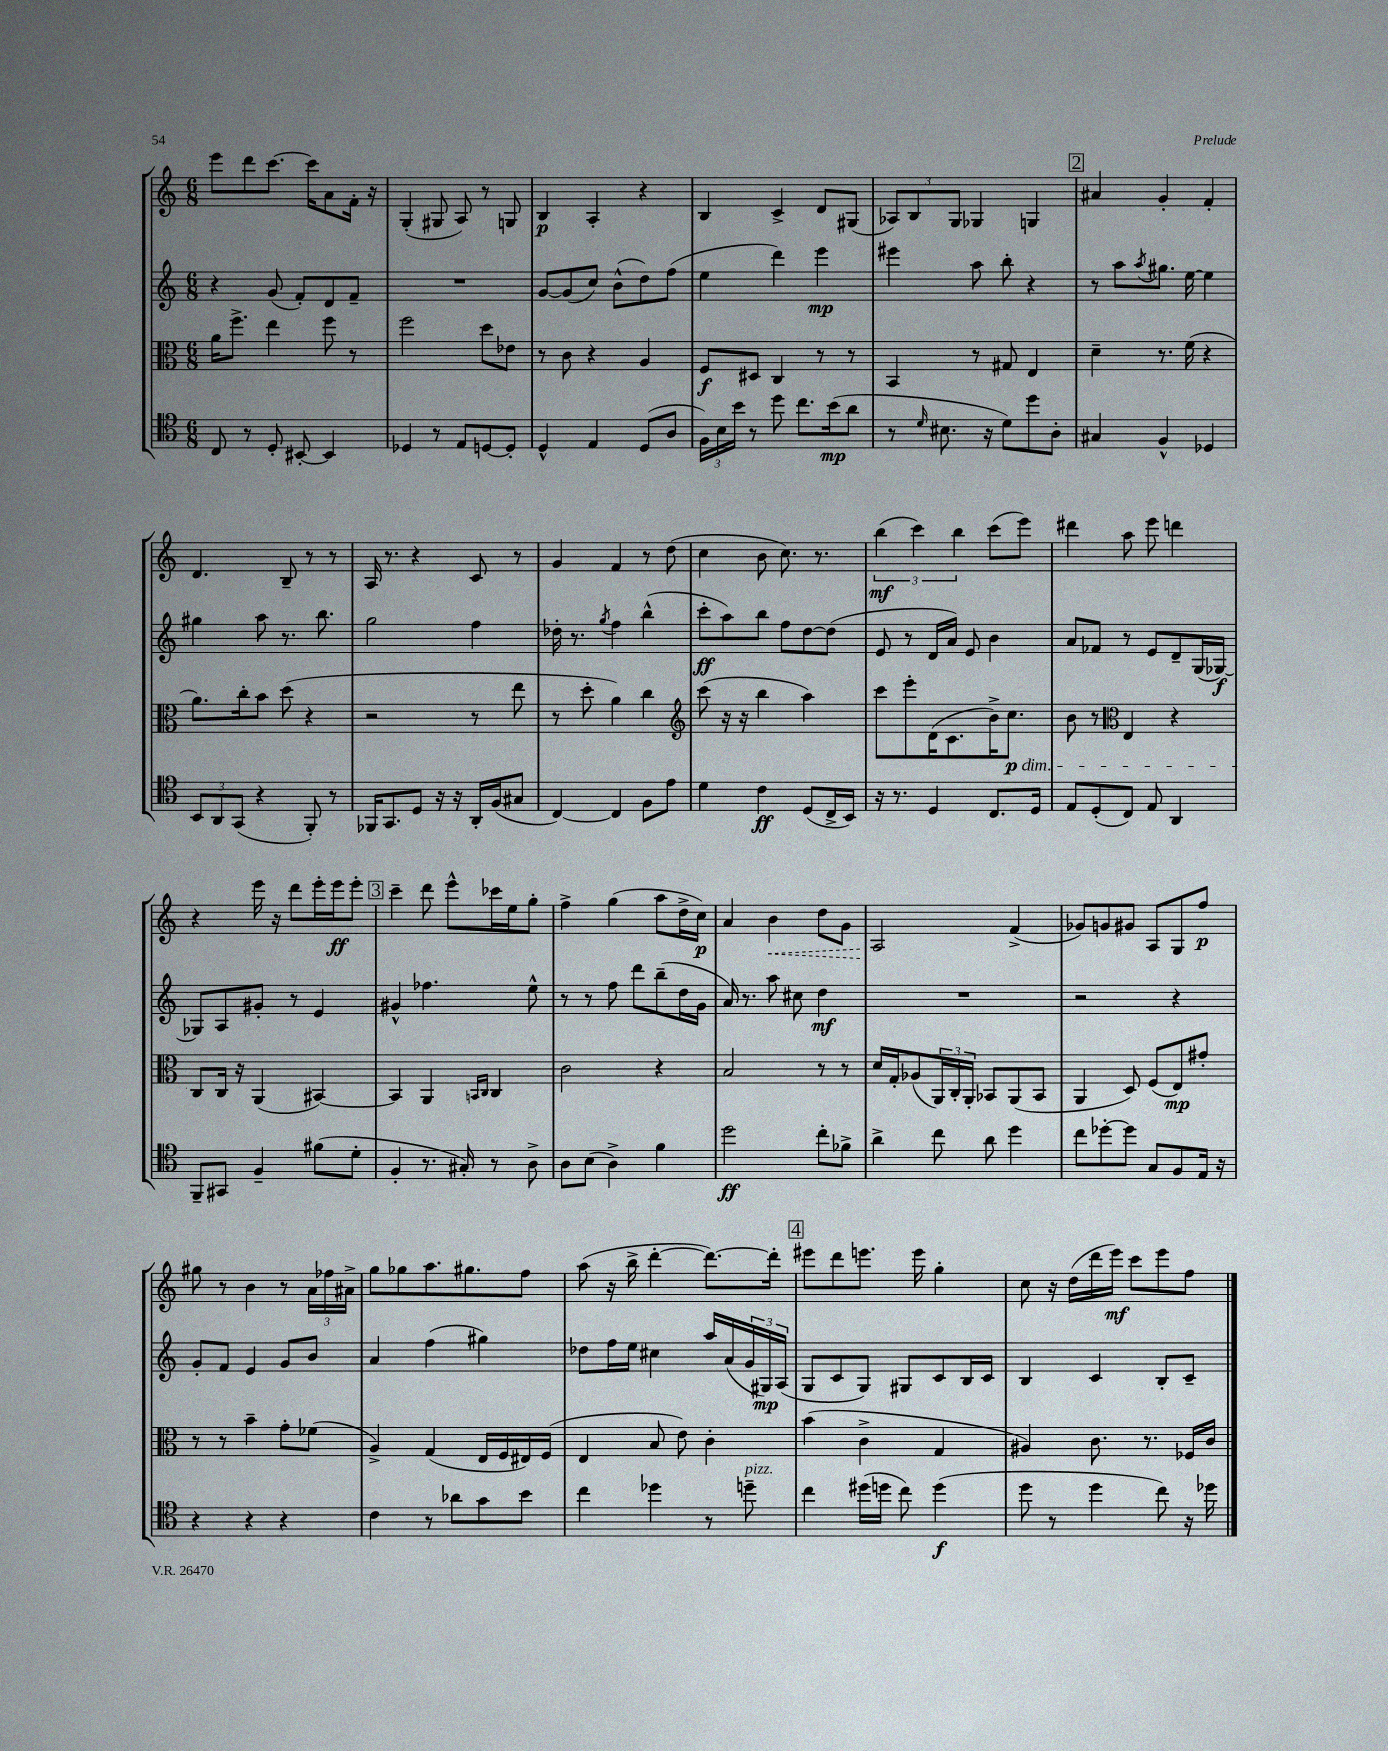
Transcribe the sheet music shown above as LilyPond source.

<<
\new StaffGroup <<
\new Staff = "s0" {
    \clef treble \key c \major \numericTimeSignature \time 6/8
    e'''8 d'''8 c'''8.~ c'''16 a'8 f'16-. r16 |
    g4-.( gis8 a8) r8 g8 |
    b4\p a4-. r4 |
    b4 c'4-> d'8 gis8( |
    \tuplet 3/2 { aes8) b8 g8 } ges4 g4 |
    \mark \markup { \box "2" } ais'4 g'4-. f'4-. |
    d'4. b8-- r8 r8 |
    a16 r8. r4 c'8 r8 |
    g'4 f'4 r8 d''8( |
    c''4 b'8 c''8.) r8. |
    \tuplet 3/2 { b''4\mf( c'''4) b''4 } c'''8( e'''8) |
    dis'''4 a''8 e'''8 d'''4 |
    r4 e'''16 r16 d'''8 e'''16-. e'''16\ff e'''8-. |
    \mark \markup { \box "3" } c'''4-- d'''8 e'''8-^ ces'''16 e''16 g''8-. |
    f''4-> g''4( a''8 d''16-> c''16\p) |
    a'4 \once \override Hairpin.style = #'dashed-line b'4\< d''8 g'8 |
    a2\! f'4->( |
    ges'8) g'8 gis'8 a8 g8 f''8\p |
    gis''8 r8 b'4 r8 \tuplet 3/2 { a'16 fes''16 ais'16-> } |
    g''8 ges''8 a''8. gis''8. f''8 |
    a''8( r16 b''16-> d'''4~-. d'''8.~) d'''16-. |
    \mark \markup { \box "4" } eis'''8 d'''8 e'''8. e'''16 g''4-. |
    c''8 r16 d''16( d'''16 e'''16\mf) c'''8 e'''8 f''8 \bar "|." |
}
\new Staff = "s1" {
    \clef treble \key c \major \numericTimeSignature \time 6/8
    r4 g'8( f'8-.) d'8 f'8-- |
    R2. |
    g'8~ g'8( c''8) b'8-^( d''8) f''8( |
    e''4 d'''4) e'''4\mp |
    eis'''4 a''8 b''8-. r4 |
    \mark \markup { \box "2" } r8 a''8 \acciaccatura { a''8 } gis''8. e''16~ e''4 |
    gis''4 a''8 r8. b''8. |
    g''2 f''4 |
    des''16-. r8. \acciaccatura { g''8 } f''4 b''4-^( |
    c'''8-.\ff a''8) b''8 f''8 d''8~ d''8( |
    e'8 r8 d'16 a'16) e'8 b'4 |
    a'8 fes'8 r8 e'8 d'8-- g16( ges16~\f) |
    ges8 a8 gis'8-. r8 e'4 |
    \mark \markup { \box "3" } gis'4-^ fes''4. e''8-^ |
    r8 r8 f''8 d'''8 b''8--( d''16 g'16 |
    a'16) r8. a''8 cis''8 d''4\mf |
    R2. |
    r2 r4 |
    g'8-. f'8 e'4 g'8 b'8 |
    a'4 f''4( gis''4) |
    des''8 f''16 e''16 cis''4 a''16 a'16( \tuplet 3/2 { g'16 gis16\mp) a16( } |
    \mark \markup { \box "4" } g8 c'8 g8) gis8 c'8 b16 c'16 |
    b4 c'4 b8-. c'8-- \bar "|." |
}
\new Staff = "s2" {
    \clef alto \key c \major \numericTimeSignature \time 6/8
    a'16 f''8.-> e''4 f''8 r8 |
    f''2 d''8 ees'8 |
    r8 c'8 r4 a4 |
    f8\f dis8 c4 r8 r8 |
    b,4 r8 gis8 e4 |
    \mark \markup { \box "2" } d'4-- r8. f'16( r4 |
    a'8.) c''16-. b'8 d''8( r4 |
    r2 r8 e''8 |
    r8 d''8-. a'4) c''4 |
    \clef treble c'''8( r16 r16 b''4 a''4) |
    c'''8 e'''8-. d'16( c'8. b'16->) c''8.\p\dim |
    b'8 r8 \clef alto e4 r4 |
    c8\! c16 r16 a,4( bis,4~) |
    \mark \markup { \box "3" } bis,4 a,4 \grace { b,16 c16 } c4 |
    c'2 r4 |
    b2 r8 r8 |
    d'16 g16-. aes8( \tuplet 3/2 { a,16) c16-. a,16-. } bes,8 a,8( bes,8 |
    a,4 d8) f8( e8\mp) gis'8-. |
    r8 r8 b'4-- g'8-. fes'8( |
    a4->) g4( e16 f16 eis16) f16( |
    e4 b8 e'8) c'4-. |
    \mark \markup { \box "4" } b'4( c'4-> g4 |
    ais4) c'8. r8. fes16 c'16 \bar "|." |
}
\new Staff = "s3" {
    \clef tenor \key c \major \numericTimeSignature \time 6/8
    c8 r8 d8-. bis,8~-. bis,4 |
    des4 r8 e8 d8~ d8-. |
    d4-^ e4 d8( a8 |
    \tuplet 3/2 { f16) b16 b'16 } r8 d''8 c''8. b'16\mp( a'8 |
    r8 \grace { d'16 } bis8. r16 d'8) d''8 a8-. |
    \mark \markup { \box "2" } gis4 f4-^ des4 |
    \tuplet 3/2 { b,8 a,8 g,8( } r4 f,8-.) r8 |
    fes,16 g,8. d8 r16 r16 a,16-. f16( gis8 |
    c4~) c4 f8 e'8 |
    d'4 c'4\ff d8( c16-> b,16) |
    r16 r8. d4 c8. d16 |
    e8 d8-.( c8) e8 a,4 |
    f,8-- gis,8 f4-- fis'8( d'8-. |
    \mark \markup { \box "3" } f4-. r8. gis16-.) r8 a8-> |
    a8 b8( a4->) f'4 |
    d''2\ff c''8-. fes'8-> |
    a'4-> c''8 a'8 d''4 |
    c''8 des''8~-. des''8 g8 f8 e16 r16 |
    r4 r4 r4 |
    c'4 r8 aes'8 g'8 b'8 |
    c''4 des''4 r8 d''8--^\markup { \italic "pizz." } |
    \mark \markup { \box "4" } c''4 dis''16( d''16 c''8) d''4\f( |
    d''8 r8 d''4 c''8) r16 des''16 \bar "|." |
}
>>
>>
\layout { \context { \Score \remove "Bar_number_engraver" } }
